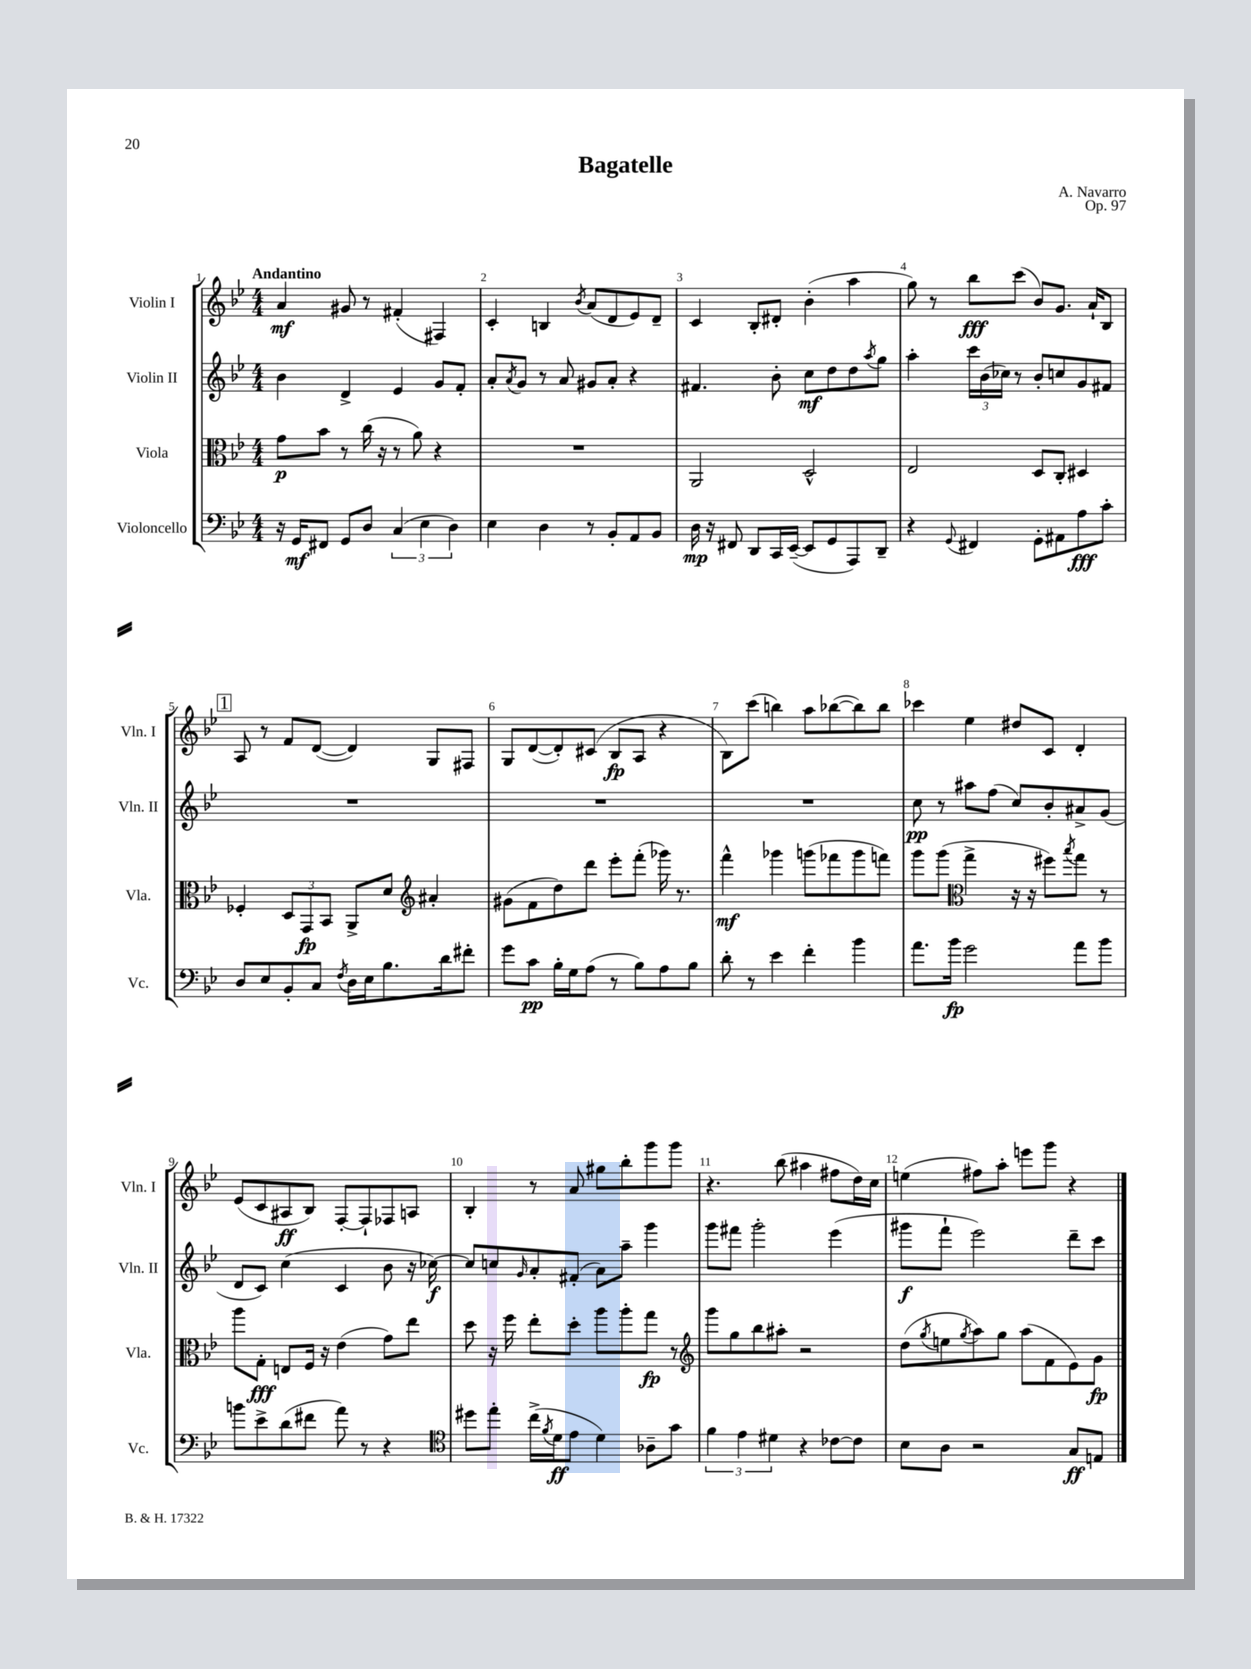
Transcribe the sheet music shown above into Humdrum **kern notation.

**kern	**kern	**kern	**kern
*staff4	*staff3	*staff2	*staff1
*clefF4	*clefC3	*clefG2	*clefG2
*k[b-e-]	*k[b-e-]	*k[b-e-]	*k[b-e-]
*M4/4	*M4/4	*M4/4	*M4/4
16r	8g	4b-	4a
16GG	.	.	.
8FF#	8b-	.	.
8GG	8r	4d^	8g#
8D	(16cc	.	8r
.	16r	.	.
(6C	8r	4e-	(4f#'
.	8a)	.	.
6E-	.	.	.
.	4r	8g	4F#)
6D)	.	.	.
.	.	8f'	.
=	=	=	=
4E-	1r	8a'	4c'
.	.	8qa	.
.	.	8g	.
4D	.	8r	4B
.	.	8a	.
.	.	.	8qb-
8r	.	8g#	(8a
8BB-'	.	8a'	8d
8AA	.	4r	8e-)
8BB-	.	.	8d~
=	=	=	=
16D	2AA	4.f#	4c
16r	.	.	.
8FF#	.	.	.
8DD	.	.	8B-'
16CC	.	8b-'	8d#'
([16EE-~	.	.	.
8EE-]	2D^^	8cc	(4b-'
8GG	.	8dd	.
8AAA)	.	8dd	4aa
.	.	8qaa	.
8DD~	.	8gg	.
=	=	=	=
4r	2E-	4aa'	8gg)
.	.	.	8r
8qqGG	.	.	.
4FF#	.	24ccc	8bb-
.	.	(24b-	.
.	.	24cc-)	.
.	.	8r	(8ccc
8GG'	8D	8b-'	8b-)
8AA#	8C'	8cc	8.g
8A	4D#	8g	.
.	.	.	16a`
8c'	.	8f#	8B-
=	=	=	=
8D	4F-'	1r	8A
8E-	.	.	8r
8BB-'	12D	.	8f
.	12GG	.	.
8C	.	.	([8d
.	12BB-	.	.
8qF	.	.	.
16D	8AA^	.	4d])
16E-	.	.	.
8.B-	8d	.	.
*	*clefG2	*	*
.	4a#'	.	8G
16d	.	.	.
8f#'	.	.	8F#
=	=	=	=
8g	(8g#	1r	8G
8c	8f	.	([8d
16B-'	8dd)	.	8d'])
16G	.	.	.
(8A	8ddd	.	(8c#
8r	8eee-'	.	8B-
8B-)	(8fff'	.	8A
8A	16ggg-)	.	4r
.	8.r	.	.
8B-	.	.	.
=	=	=	=
8d'	4fff^^	1r	8B-)
8r	.	.	(8ccc
4e-	4ggg-	.	4bb)
4f'	(8ggg	.	8aa
.	8fff-	.	([8bb-
4b-	8ggg	.	8bb-])
.	8fff)	.	8bb-
=	=	=	=
8.a	8ggg	8cc	4ccc-
.	(8ggg	8r	.
16b-	.	.	.
*	*clefC3	*	*
2g	4gg^	8aa#	4ee-
.	.	(8ff	.
.	16r	8cc)	8dd#
.	16r	.	.
.	8ff#)	8b-'	8c
.	8qbb-	.	.
8a	8gg	8a#^	4d'
8b-	8r	(8g	.
=	=	=	=
8b	8aa	8d	(8e-
8e-^	8G'	8c)	8c
(8d	8E	(4cc	8A#
8f#	16F	.	8B-)
.	16r	.	.
8a)	(4e-	4c	[8F'
8r	.	.	8F`]
4r	8g)	8b-	8F-
.	8ee-	16r	8A
.	.	[16cc-)	.
=	=	=	=
*clefC4	*	*	*
8dd#	8dd	8cc-]	4B-'
8ee-'	16r	8cc	.
.	16ff	.	.
.	.	16qqg	.
(16cc^	8ee-'	8a'	8r
8qf	.	.	.
16d	.	.	.
8e-	8dd'	(8f#'	8a
4d)	8aa	8a)	8gg#
.	8aa'	8aa~	8bb-'
8A-~	8gg	4ggg	8ggg
8g	8r	.	8ggg
=	=	=	=
*	*clefG2	*	*
6f	8ggg	8ggg	4.r
.	8gg	8fff#	.
6e-	.	.	.
.	8bb-	2ggg'	.
6d#	.	.	.
.	8aa#'	.	(8bb-
4r	2r	.	4aa#
[8c-	.	(4eee-	8ff#
8c-]	.	.	16dd)
.	.	.	16cc
=	=	=	=
8B-	(8dd	8ggg#	(4ee
.	8qgg	.	.
8A	8ee	8fff`	.
.	8qgg	.	.
2r	8aa)	2eee-)	8ff#)
.	8gg	.	8aa'
.	(8aa	.	8eee
.	8f	.	8ggg
8G	8e-)	8ddd~	4r
8E	8g	8ccc	.
==	==	==	==
*-	*-	*-	*-
